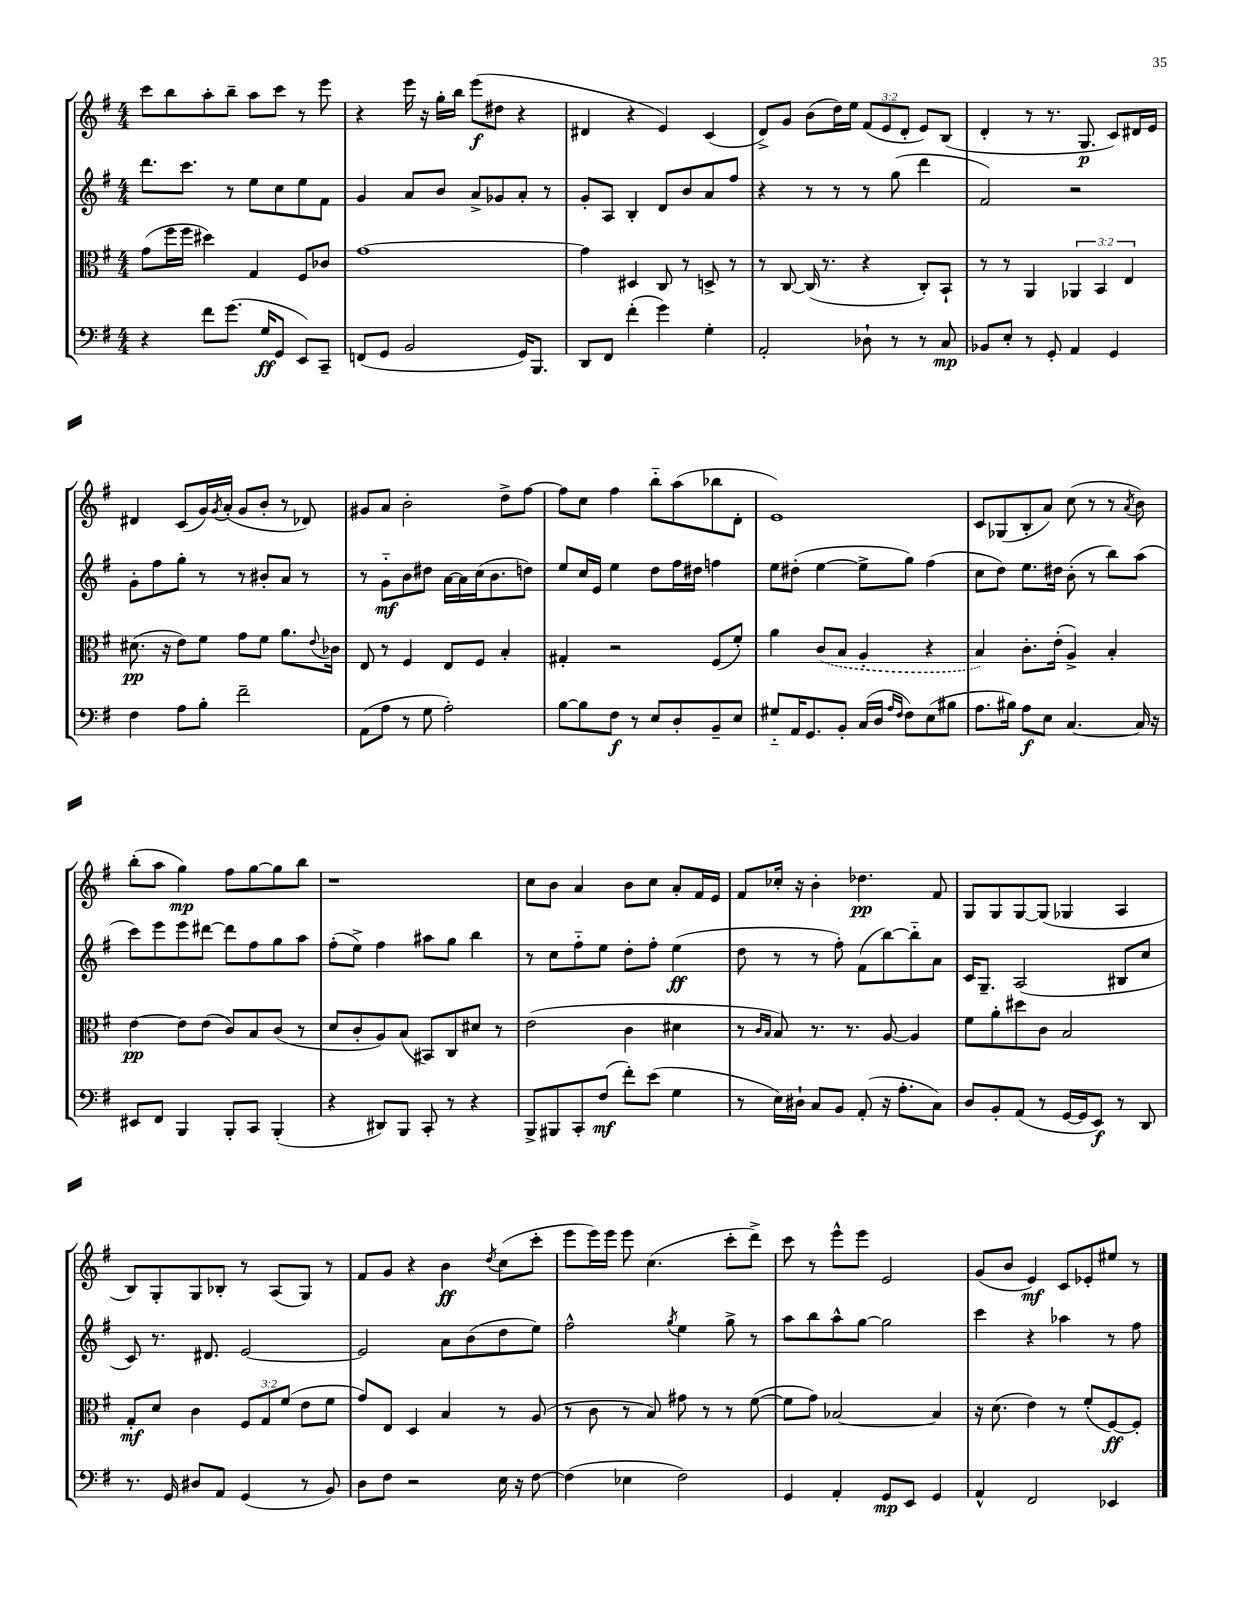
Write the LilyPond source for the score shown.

<<
\new StaffGroup <<
\new Staff = "s0" {
    \clef treble \key g \major \numericTimeSignature \time 4/4 \override Staff.TupletNumber.text = #tuplet-number::calc-fraction-text
    c'''8 b''8 a''8-. b''8-- a''8 c'''8 r8 e'''8 |
    r4 e'''16 r16 g''16-. b''16 e'''8\f( dis''8 r4 |
    dis'4 r4 e'4) c'4( |
    d'8->) g'8 b'8( d''16) e''16 \tuplet 3/2 { fis'8( e'8 d'8-. } e'8) b8( |
    d'4-. r8 r8. g8.\p c'8) dis'16 e'16 |
    dis'4 c'8( g'16) \acciaccatura { g'8 } a'16-.( g'8 b'8-. r8 des'8) |
    gis'8 a'8 b'2-. d''8-> fis''8~ |
    fis''8 c''8 fis''4 b''8-_ a''8( bes''8 d'8-. |
    e'1) |
    c'8 ges8( b8-. a'8) c''8( r8 r8 \acciaccatura { a'8 } b'8) |
    b''8-.( a''8 g''4\mp) fis''8 g''8~ g''8 b''8 |
    r1 |
    c''8 b'8 a'4 b'8 c''8 a'8-. fis'16 e'16 |
    fis'8 ces''16-. r16 b'4-. des''4.\pp fis'8 |
    g8 g8 g8~ g8( ges4 a4 |
    b8) g8-. g8 bes8-. r8 a8( g8) r8 |
    fis'8 g'8 r4 b'4\ff \acciaccatura { d''8 } c''8( c'''8-. |
    e'''8 e'''16) e'''16 e'''8 c''4.( c'''8-. d'''8->) |
    c'''8 r8 e'''8-^ e'''8 e'2 |
    g'8( b'8 e'4\mf) c'8 ees'8-. eis''8 r8 \bar "|." |
}
\new Staff = "s1" {
    \clef treble \key g \major \numericTimeSignature \time 4/4
    d'''8. c'''8. r8 e''8 c''8 e''8 fis'8 |
    g'4 a'8 b'8 a'8-> ges'8 a'8-. r8 |
    g'8-. a8 b4-. d'8 b'8 a'8 fis''8 |
    r4 r8 r8 r8 g''8( d'''4 |
    fis'2) r2 |
    g'8-. fis''8 g''8-. r8 r8 bis'8-. a'8 r8 |
    r8 g'8-_\mf b'8 dis''8 a'16~ a'16 c''16( b'8. d''8) |
    e''8 c''16 e'16 e''4 d''8 fis''16 dis''16 f''4 |
    e''8 dis''8-.( e''4~ e''8-> g''8) fis''4( |
    c''8 d''8) e''8. dis''16 b'8-.( r8 b''8) a''8( |
    c'''8) e'''8 e'''8 dis'''8~ dis'''8 fis''8 g''8 a''8 |
    fis''8-.( e''8->) fis''4 ais''8 g''8 b''4 |
    r8 c''8 fis''8-_ e''8 d''8-. fis''8-. e''4\ff( |
    d''8 r8 r8 fis''8-.) fis'8( b''8~) b''8-_ a'8 |
    c'16 g8.-- a2( bis8 c''8 |
    c'8) r8. dis'8. e'2~ |
    e'2 a'8 b'8( d''8 e''8) |
    fis''2-^ \acciaccatura { g''8 } e''4 g''8-> r8 |
    a''8 b''8 a''8-^ g''8~ g''2 |
    c'''4 r4 aes''4 r8 fis''8 \bar "|." |
}
\new Staff = "s2" {
    \clef alto \key g \major \numericTimeSignature \time 4/4 \override Staff.TupletNumber.text = #tuplet-number::calc-fraction-text
    g'8( fis''16 fis''16 dis''4) g4 fis8 ces'8 |
    g'1~ |
    g'4 dis4 c8 r8 d8-> r8 |
    r8 c8~ c16( r8. r4 c8-.) b,8-! |
    r8 r8 a,4 \tuplet 3/2 { aes,4 b,4 e4 } |
    dis'8.\pp( r16 e'8) fis'8 g'8 fis'8 a'8. \appoggiatura { e'8 } ces'16 |
    e8 r8 fis4 e8 fis8 b4-. |
    gis4-. r2 fis8( fis'8-.) |
    a'4 \once \slurDashed c'8( b8 a4-. r4 |
    b4) c'8.-. e'16-.( a4->) b4-. |
    e'4~\pp e'8 e'8( c'8) b8 c'8( r8 |
    d'8 c'8-. a8) b8( bis,8) c8 dis'8 r8 |
    e'2( c'4 dis'4 |
    r8 \grace { c'16 b16 } b8) r8. r8. a8~ a4 |
    fis'8 a'8-. dis''8 c'8 b2 |
    g8-.\mf d'8 c'4 \tuplet 3/2 { fis8 g8 fis'8( } e'8 fis'8 |
    g'8) e8 d4 b4 r8 a8( |
    r8 c'8 r8 b8) gis'8 r8 r8 fis'8~( |
    fis'8 g'8) bes2~ bes4 |
    r16 d'8.( e'4) r8 fis'8-.( fis8~\ff) fis8-. \bar "|." |
}
\new Staff = "s3" {
    \clef bass \key g \major \numericTimeSignature \time 4/4
    r4 fis'8 g'8.( g16\ff g,8 e,8) c,8-- |
    f,8( g,8 b,2 g,16) b,,8. |
    d,8 fis,8 fis'4-.( g'4) g4-. |
    a,2-. des8-! r8 r8 c8\mp |
    bes,8 e8-. r8 g,8-. a,4 g,4 |
    fis4 a8 b8-. fis'2-- |
    a,8( a8 r8 g8 a2-.) |
    b8~ b8 fis8\f r8 e8 d8-. b,8-- e8 |
    gis8-_ a,16 g,8. b,8-. c16( d16 \grace { a16 fis16 } fis8) e8( bis8 |
    a8. bis16) a8\f e8 c4.~ c16 r16 |
    eis,8 fis,8 b,,4 b,,8-. c,8 b,,4-.( |
    r4 dis,8) b,,8 c,8-. r8 r4 |
    b,,8-> bis,,8 c,8-. fis8\mf( fis'8-.) e'8( g4 |
    r8 e16) dis16-! c8 b,8 a,8-.( r16 a8.-. c8) |
    d8 b,8-. a,8( r8 g,16~ g,16 e,8\f) r8 d,8 |
    r8. g,16 dis8 a,8 g,4( r8 b,8) |
    d8 fis8 r2 e16 r16 fis8~ |
    fis4( ees4 fis2) |
    g,4 a,4-. g,8\mp e,8 g,4 |
    a,4-^ fis,2 ees,4 \bar "|." |
}
>>
>>
\layout { \context { \Score \remove "Bar_number_engraver" } }
